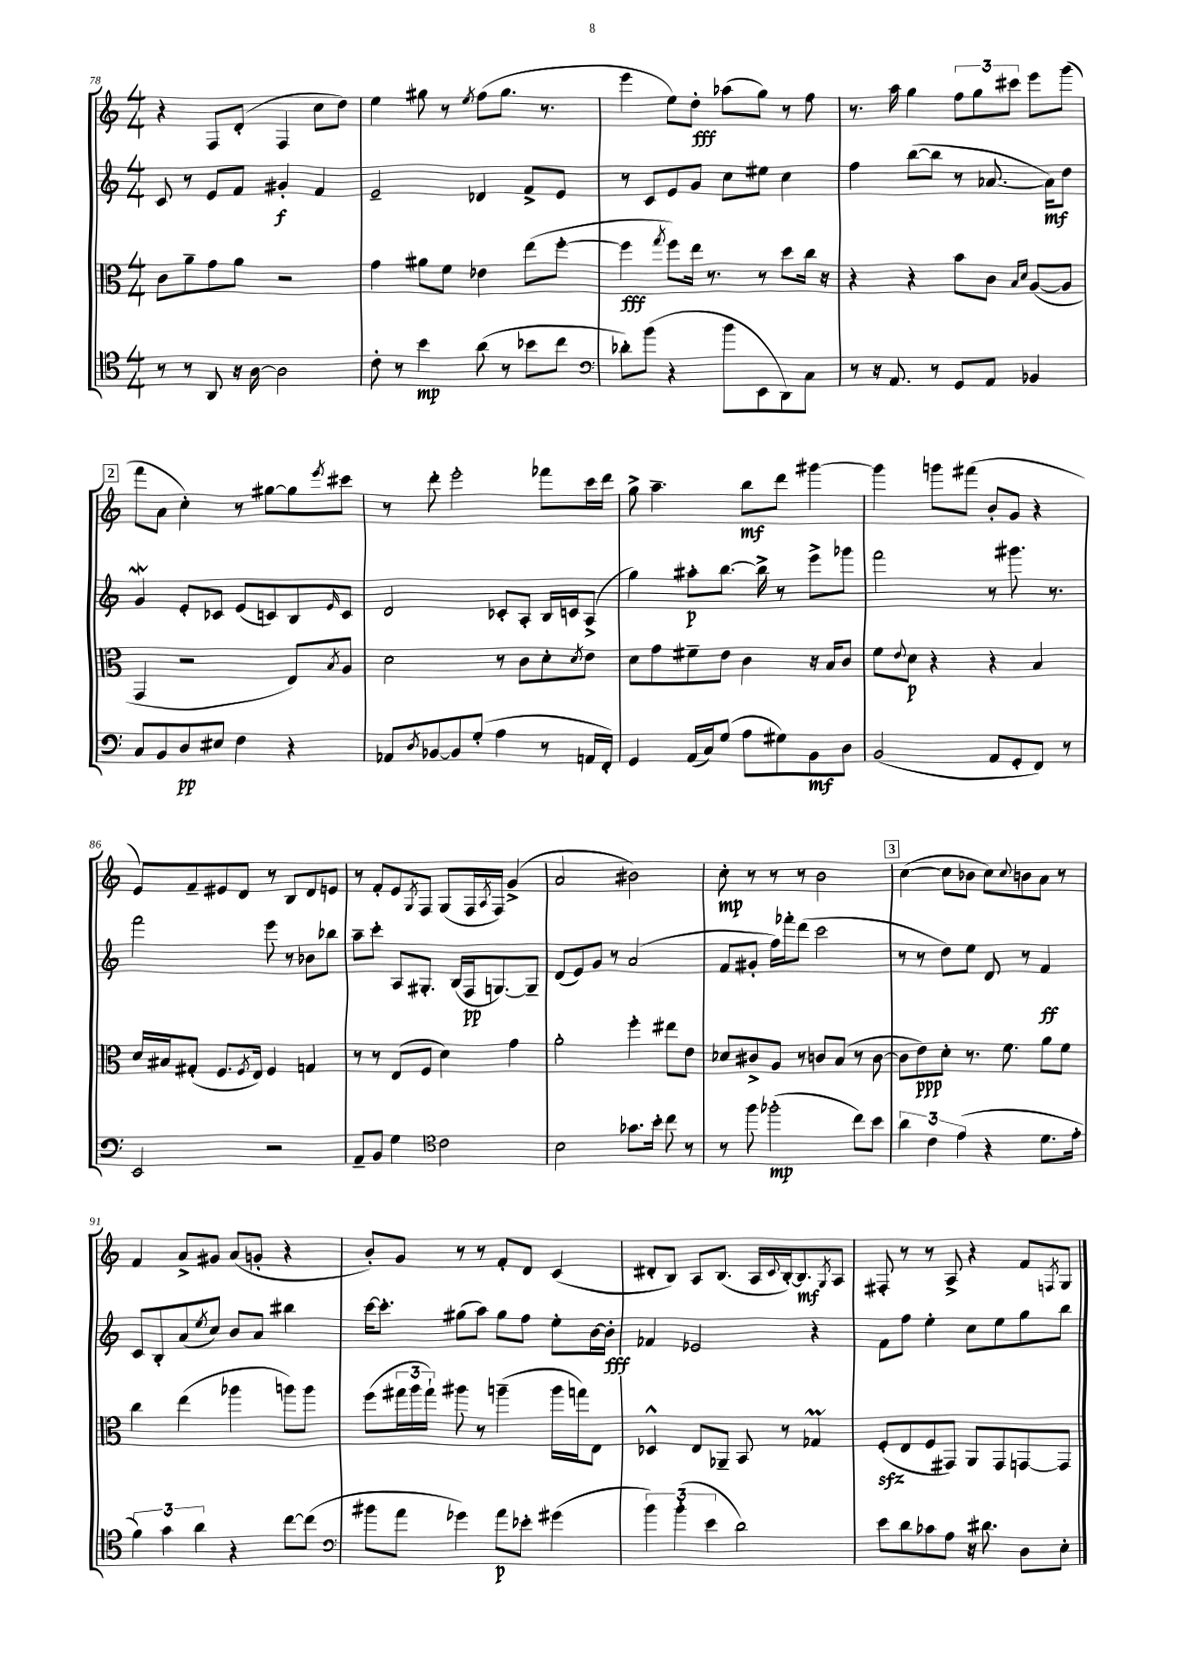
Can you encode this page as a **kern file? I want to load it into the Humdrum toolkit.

**kern	**dynam	**kern	**dynam	**kern	**dynam	**kern	**dynam
*part4	*part4	*part3	*part3	*part2	*part2	*part1	*part1
*staff4	*staff4	*staff3	*staff3	*staff2	*staff2	*staff1	*staff1
*clefC4	*	*clefC3	*	*clefG2	*	*clefG2	*
*k[]	*	*k[]	*	*k[]	*	*k[]	*
*M4/4	*	*M4/4	*	*M4/4	*	*M4/4	*
=78	=78	=78	=78	=78	=78	=78	=78
8r	.	8c\L	.	8c/	.	4r	.
8r	.	8a~\	.	8r	.	.	.
8AA/	.	8g\	.	8e/L	.	8F/L	.
16r	.	8a\J	.	8f/J	.	(8d'/J	.
[16A\	.	.	.	.	.	.	.
2A\]	.	2r	.	4g#X'/	f	4F/	.
.	.	.	.	4f/	.	8cc\L	.
.	.	.	.	.	.	8dd\J)	.
=79	=79	=79	=79	=79	=79	=79	=79
8c'\	.	4g\	.	2e~/	.	4ee\	.
8r	.	.	.	.	.	.	.
4b\	mp	8a#X\L	.	.	.	8gg#X\	.
.	.	8f\J	.	.	.	8r	.
.	.	.	.	.	.	8qee/	.
(8a\	.	4e-X\	.	4d-X/	.	(8ff\L	.
8r	.	.	.	.	.	8.gg#\J	.
8b-X\L	.	(8ee\L	.	8f^/L	.	.	.
.	.	.	.	.	.	8.r	.
8cc\J	.	[8ff'\J	.	8e/J	.	.	.
=80	=80	=80	=80	=80	=80	=80	=80
*clefF4	*	*	*	*	*	*	*
8d-X'\L)	.	4ff\]	fff	8r	.	4eee\	.
(8b\J	.	.	.	8c/L	.	.	.
.	.	8qgg/	.	.	.	.	.
4r	.	8ff\L)	.	8e/	.	8ee\L)	.
.	.	16ee\Jk	.	8g/J	.	8dd'\J	fff
.	.	8.r	.	.	.	.	.
8b\L	.	.	.	8cc\L	.	(8aa-X\L	.
8EE\	.	8r	.	8ee#X\J	.	8gg\J)	.
8DD\)	.	8dd\L	.	4cc\	.	8r	.
8C\J	.	16cc\Jk	.	.	.	8ff\	.
.	.	16r	.	.	.	.	.
=81	=81	=81	=81	=81	=81	=81	=81
8r	.	4r	.	4ff\	.	8.r	.
16r	.	.	.	.	.	.	.
8.AA/	.	.	.	.	.	16aa\	.
.	.	4r	.	([8bb\L	.	4gg\	.
8r	.	.	.	8bb\J]	.	.	.
8GG/L	.	8b\L	.	8r	.	12ff\L	.
.	.	.	.	.	.	12gg\	.
8AA/J	.	8c\J	.	[8.a-X/	.	.	.
.	.	.	.	.	.	12ccc#X\J	.
.	.	16qqB/LL	.	.	.	.	.
.	.	16qqd/JJ	.	.	.	.	.
4BB-X/	.	([8A/L	.	.	.	8eee\L	.
.	.	.	.	16a-\KL])	mf	.	.
.	.	8A/J]	.	8dd\J	.	(8ggg\J	.
!!LO:LB:g=z
!!LO:REH:place=s1:t=2
=82	=82	=82	=82	=82	=82	=82	=82
8C/L	.	4GG/	.	4gW/	.	8fff\L	.
8BB/	.	.	.	.	.	8a\J	.
8D/	pp	2r	.	8e'/L	.	4cc'\)	.
8E#X/J	.	.	.	8c-X/J	.	.	.
4F\	.	.	.	(8e/L	.	8r	.
.	.	.	.	8cn/)	.	[8gg#X\L	.
4r	.	8E/L)	.	8B/	.	8gg#\]	.
.	.	8qB/	.	16qqe/	.	8qeee/	.
.	.	8A/J	.	8c/J	.	8ccc#X\J	.
=83	=83	=83	=83	=83	=83	=83	=83
8AA-X/L	.	2d\	.	2d/	.	8r	.
8qD/	.	.	.	.	.	.	.
[8BB-X/	.	.	.	.	.	8ddd'\	.
8BB-/]	.	.	.	.	.	2eee'\	.
(8G'/J	.	.	.	.	.	.	.
4A\	.	8r	.	8c-X'/L	.	.	.
.	.	8c\L	.	8A'/J	.	.	.
8r	.	8d'\	.	16B/LL	.	8fff-X\L	.
.	.	.	.	16cn/J	.	.	.
.	.	8qd/	.	.	.	.	.
16AAn/LL	.	8e\J	.	(8A^/J	.	16ccc\L	.
16FF'/JJ)	.	.	.	.	.	16ddd\JJ	.
=84	=84	=84	=84	=84	=84	=84	=84
4GG/	.	8d\L	.	4gg\)	.	8gg^\	.
.	.	8g\	.	.	.	4.aa~\	.
(16AA/LL	.	8f#X~\	.	8aa#X'\L	p	.	.
16C/J)	.	.	.	.	.	.	.
(8G/J	.	8e\J	.	[8.bb\J	.	.	.
8A\L	.	4c\	.	.	.	8bb\L	mf
.	.	.	.	16bb^\]	.	.	.
8G#X\)	.	.	.	8r	.	8ddd\J	.
8BB\	mf	16r	.	8eee^\L	.	[4ggg#X\	.
.	.	16B/KL	.	.	.	.	.
8D\J	.	8c/J	.	8ggg-X\J	.	.	.
=85	=85	=85	=85	=85	=85	=85	=85
(2BB/	.	8f\L	.	2fff\	.	4ggg#\]	.
.	.	8qqe/	.	.	.	.	.
.	.	8d\J	p	.	.	.	.
.	.	4r	.	.	.	8gggn\L	.
.	.	.	.	.	.	(8fff#X\J	.
8AA/L	.	4r	.	8r	.	8b'/L	.
8GG'/	.	.	.	8.ggg#X\	.	8g/J	.
8FF/J)	.	4B/	.	.	.	4r	.
.	.	.	.	8.r	.	.	.
8r	.	.	.	.	.	.	.
!!LO:LB:g=z
=86	=86	=86	=86	=86	=86	=86	=86
2EE/	.	16d/LL	.	2fff\	.	8e/L)	.
.	.	16B#X/J	.	.	.	.	.
.	.	(8G#X'/J	.	.	.	8f~/	.
.	.	8.F/L	.	.	.	8e#X/	.
.	.	.	.	.	.	8d/J	.
.	.	8qF/	.	.	.	.	.
.	.	16E/Jk)	.	.	.	.	.
2r	.	4F/	.	8eee\	.	8r	.
.	.	.	.	8r	.	8B/L	.
.	.	4Gn/	.	8b-X\L	.	8d/	.
.	.	.	.	8bb-X\J	.	8en/J	.
=87	=87	=87	=87	=87	=87	=87	=87
8AA~/L	.	8r	.	8aa~\L	.	8r	.
8BB/J	.	8r	.	8ccc'\J	.	8f'/L	.
4G\	.	(8E/L	.	8A/L	.	8e/	.
.	.	.	.	.	.	8qG/	.
.	.	8F/J	.	8.G#X'/J	.	8F/J	.
*clefC4	*	*	*	*	*	*	*
2c\	.	4d\)	.	.	.	(8G/L	.
.	.	.	.	(16B/LL	.	.	.
.	.	.	.	16F/J	pp	16F/L	.
.	.	.	.	.	.	8qA/	.
.	.	.	.	[8.Gn/)	.	16F/JJ)	.
.	.	4g\	.	.	.	(4g^/	.
.	.	.	.	8G~/J]	.	.	.
=88	=88	=88	=88	=88	=88	=88	=88
2B\	.	2a'\	.	(8d/L	.	2a/	.
.	.	.	.	8e/)	.	.	.
.	.	.	.	8g/J	.	.	.
.	.	.	.	8r	.	.	.
8.g-X\L	.	4ff'\	.	(2a/	.	2b#X\)	.
16b'\Jk	.	.	.	.	.	.	.
8cc\	.	8ee#X\L	.	.	.	.	.
8r	.	8e\J	.	.	.	.	.
=89	=89	=89	=89	=89	=89	=89	=89
8r	.	8d-X/L	.	8f/L	.	8cc'\	mp
8ff\	.	8c#X^/	.	8g#X'/J	.	8r	.
(2ff-X'\	mp	8A/J	.	16ff\LL)	.	8r	.
.	.	.	.	16fff-X'\J	.	.	.
.	.	8r	.	(8ddd\J	.	8r	.
.	.	8cn/L	.	2ccc\	.	2b\	.
.	.	(8B/J	.	.	.	.	.
8cc\L)	.	8r	.	.	.	.	.
8b\J	.	[8c\	.	.	.	.	.
!!LO:REH:place=s1:t=3
=90	=90	=90	=90	=90	=90	=90	=90
6a\	.	8c\L]	.	8r	.	([4cc\	.
.	.	8e\)	ppp	8r	.	.	.
6c\	.	.	.	.	.	.	.
.	.	8d'\J	.	8dd\L)	.	8cc\L]	.
(6e\	.	.	.	.	.	.	.
.	.	8.r	.	8ee\J	.	8b-X\J	.
4r	.	.	.	8d/	.	8cc\L)	.
.	.	8.f\	.	.	.	.	.
.	.	.	.	.	.	8qqcc/	.
.	.	.	.	8r	.	8bn\	.
8.d\L	.	8a\L	.	4f/	ff	8a\J	.
.	.	8f\J	.	.	.	8r	.
16e'\Jk	.	.	.	.	.	.	.
!!LO:LB:g=z
=91	=91	=91	=91	=91	=91	=91	=91
6f\)	.	4cc\	.	8c/L	.	4f/	.
.	.	.	.	8B'/	.	.	.
6g\	.	.	.	.	.	.	.
.	.	(4ee\	.	(8a/	.	8a^/L	.
6a\	.	.	.	.	.	.	.
.	.	.	.	8qee/	.	.	.
.	.	.	.	8cc/J)	.	8g#X/J	.
4r	.	4aa-X\	.	8b/L	.	(8a/L	.
.	.	.	.	8a/J	.	8gn'/J	.
[8cc\L	.	8aan\L)	.	4bb#X\	.	4r	.
(8cc\J]	.	8aa\J	.	.	.	.	.
=92	=92	=92	=92	=92	=92	=92	=92
*clefF4	*	*	*	*	*	*	*
8b#X\L	.	(8ff\L	.	[16ccc\KL	.	8b'/L)	.
.	.	.	.	8.ccc'\J]	.	.	.
8a\J	.	24gg#X\L	.	.	.	8g/J	.
.	.	24aa\	.	.	.	.	.
.	.	24gg#`\JJ)	.	.	.	.	.
4g-X\)	.	8aa#X\	.	(8gg#X\L	.	8r	.
.	.	8r	.	8aa\J)	.	8r	.
8a\L	p	(4aan~\	.	8gg#\L	.	8f'/L	.
8e-X'\J	.	.	.	8ff\J	.	8d/J	.
(4g#X\	.	16aa\LL	.	8ee'\L	.	(4c/	.
.	.	16ggn\J)	.	.	.	.	.
.	.	8E\J	.	[16b\L	.	.	.
.	.	.	.	16b'\JJ]	fff	.	.
=93	=93	=93	=93	=93	=93	=93	=93
6b\)	.	4D-X^^/	.	4f-X/	.	8d#X'/L	.
.	.	.	.	.	.	8B/J)	.
(6b'\	.	.	.	.	.	.	.
.	.	8E/L	.	2e-X/	.	8A/L	.
6e\	.	.	.	.	.	.	.
.	.	8AA-X~/J	.	.	.	(8.B/J	.
2d\)	.	8BB/	.	.	.	.	.
.	.	.	.	.	.	16A/LL	.
.	.	.	.	.	.	8qqc/	.
.	.	8r	.	.	.	[16B'/J)	.
.	.	.	.	.	.	8.B/]	mf
.	.	4G-XM/	.	4r	.	.	.
.	.	.	.	.	.	8qG/	.
.	.	.	.	.	.	8A/J	.
=94	=94	=94	=94	=94	=94	=94	=94
8e\L	.	(8Fzz'/L	.	8f\L	.	8F#X'/	.
8d\	.	8E/	.	8ff\J	.	8r	.
8c-X\	.	8F/	.	4ee'\	.	8r	.
8A\J	.	8GG#X/J)	.	.	.	8A^/	.
16r	.	8AA/L	.	8cc\L	.	4r	.
8.d#X\	.	.	.	.	.	.	.
.	.	8GG#/	.	8ee\	.	.	.
8D\L	.	[8GGn/	.	8gg\	.	8f/L	.
.	.	.	.	.	.	8qFn/	.
8E'\J	.	8GG/J]	.	8bb\J	.	8G/J	.
==	==	==	==	==	==	==	==
*-	*-	*-	*-	*-	*-	*-	*-
